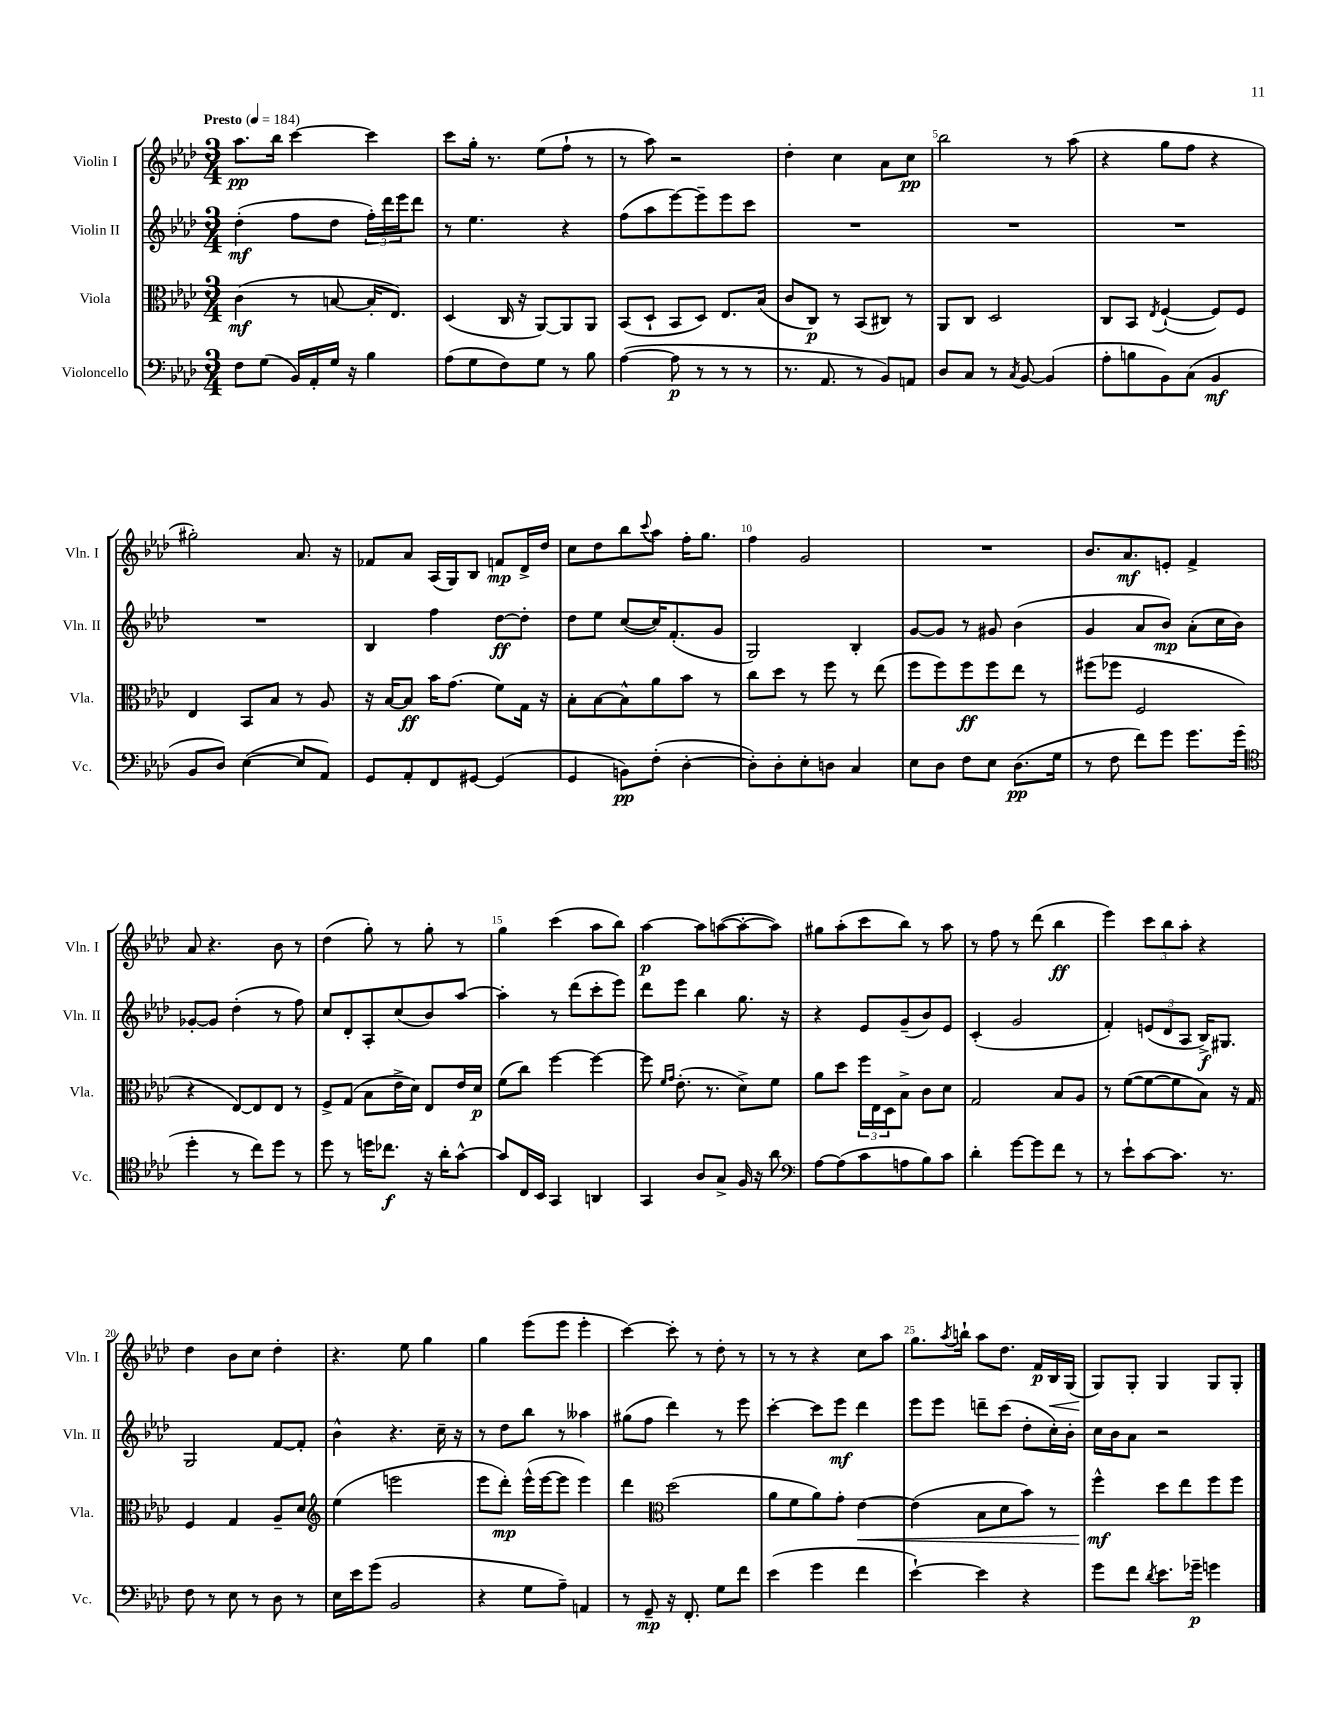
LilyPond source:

<<
\new StaffGroup <<
\new Staff = "s0" \with { instrumentName = "Violin I" shortInstrumentName = "Vln. I" } {
    \clef treble \key aes \major \numericTimeSignature \time 3/4 \tempo "Presto" 4 = 184
    aes''8.\pp bes''16 c'''4~ c'''4 |
    c'''8 g''16-. r8. ees''8( f''8-! r8 |
    r8 aes''8) r2 |
    des''4-. c''4 aes'8 c''8\pp |
    bes''2 r8 aes''8( |
    r4 g''8 f''8 r4 |
    gis''2-.) aes'8. r16 |
    fes'8 aes'8 aes16( g16) bes8 f'8\mp des'16-> des''16 |
    c''8 des''8 bes''8 \appoggiatura { c'''8 } aes''8 f''16-. g''8. |
    f''4 g'2 |
    R2. |
    bes'8. aes'8.\mf e'8-. f'4-> |
    aes'8 r4. bes'8 r8 |
    des''4( g''8-.) r8 g''8-. r8 |
    g''4 c'''4( aes''8 bes''8) |
    aes''4~\p aes''8 a''8~( a''8~-. a''8) |
    gis''8 aes''8-.( c'''8 bes''8) r8 aes''8 |
    r8 f''8 r8 des'''8( bes''4\ff |
    ees'''4) \tuplet 3/2 { c'''8 bes''8 aes''8-. } r4 |
    des''4 bes'8 c''8 des''4-. |
    r4. ees''8 g''4 |
    g''4 ees'''8( ees'''8 ees'''4-. |
    c'''4~) c'''8-. r8 des''8-. r8 |
    r8 r8 r4 c''8 aes''8 |
    g''8. \acciaccatura { aes''8 } b''16-! aes''8 des''8. f'16\p bes16\< g16( |
    g8\!) g8-. g4 g8 g8-. \bar "|." |
}
\new Staff = "s1" \with { instrumentName = "Violin II" shortInstrumentName = "Vln. II" } {
    \clef treble \key aes \major \numericTimeSignature \time 3/4
    des''4-.\mf( f''8 des''8 \tuplet 3/2 { f''16-.) des'''16 ees'''16 } des'''8 |
    r8 ees''4. r4 |
    f''8( aes''8 ees'''8~) ees'''8-- ees'''8 c'''8 |
    R2. |
    R2. |
    R2. |
    R2. |
    bes4 f''4 des''8~\ff des''8-. |
    des''8 ees''8 c''8~( c''16) f'8.-.( g'8 |
    g2) bes4-. |
    g'8~ g'8 r8 gis'8 bes'4( |
    g'4 aes'8 bes'8\mp) aes'8-.( c''16 bes'16) |
    ges'8~-. ges'8 des''4-.( r8 f''8) |
    c''8 des'8-. aes8-. c''8( bes'8) aes''8~ |
    aes''4-. r8 des'''8( c'''8-. ees'''8) |
    des'''8 ees'''8 bes''4 g''8. r16 |
    r4 ees'8 g'8--( bes'8) ees'8 |
    c'4-.( g'2 |
    f'4-.) \tuplet 3/2 { e'8( des'8 aes8 } bes16->\f) gis8. |
    g2 f'8~ f'8-. |
    bes'4-^ r4. c''16-- r16 |
    r8 des''8 bes''8 r8 aeses''4 |
    gis''8( f''8 des'''4) r8 ees'''8 |
    c'''4~-. c'''8 ees'''8\mf des'''4 |
    ees'''8 ees'''8 d'''8-- c'''8( des''8-. c''16-.) bes'16-. |
    c''16 bes'16 aes'8 r2 \bar "|." |
}
\new Staff = "s2" \with { instrumentName = "Viola" shortInstrumentName = "Vla." } {
    \clef alto \key aes \major \numericTimeSignature \time 3/4
    c'4\mf( r8 b8~ b16-. ees8.) |
    des4( c16 r16 aes,8~) aes,8 aes,8 |
    bes,8( des8-! bes,8 des8) ees8. bes16( |
    c'8 c8\p) r8 bes,8( cis8) r8 |
    aes,8 c8 des2 |
    c8 bes,8 \acciaccatura { ees8 } f4~-!( f8) f8 |
    ees4 bes,8 bes8 r8 aes8 |
    r16 bes16~ bes8\ff bes'16 g'8.( f'8) g16 r16 |
    bes8-. bes8~ bes8-^ aes'8 bes'8 r8 |
    c''8 des''8 r8 f''8 r8 ees''8( |
    f''8 f''8) f''8\ff f''8 ees''8 r8 |
    fis''8( fes''8 f2 |
    r4 ees8~) ees8 ees8 r8 |
    f8-> g8( bes8 ees'16-> des'16) ees8 ees'16 des'16\p |
    f'8( c''8) f''4~ f''4~ |
    f''8 \grace { f'16 g'16 } ees'8.-.( r8. des'8->) f'8 |
    aes'8 des''8 \tuplet 3/2 { f''16 ees16 des16 } bes8-> c'8 des'8 |
    g2 bes8 aes8 |
    r8 f'8~( f'8~ f'8 bes8) r16 g16 |
    f4 g4 aes8-- des'8 |
    \clef treble ees''4( e'''2 |
    ees'''8 des'''8-.\mp) ees'''16-^( ees'''16~ ees'''8 ees'''4) |
    des'''4 \clef alto des''2( |
    aes'8 f'8 aes'8) g'8-. ees'4~\< |
    ees'4( bes8 des'8 bes'8) r8 |
    f''4-^\mf\! des''8 ees''8 f''8 f''8 \bar "|." |
}
\new Staff = "s3" \with { instrumentName = "Violoncello" shortInstrumentName = "Vc." } {
    \clef bass \key aes \major \numericTimeSignature \time 3/4
    f8 g8( bes,16) aes,16-. g16 r16 bes4 |
    aes8( g8 f8) g8 r8 bes8 |
    aes4~( aes8\p r8 r8 r8 |
    r8. aes,8. r8 bes,8) a,8 |
    des8 c8 r8 \acciaccatura { c8 } bes,8~ bes,4( |
    aes8-. b8 bes,8) c8( bes,4\mf |
    bes,8 des8) ees4~( ees8 aes,8) |
    g,8 aes,8-. f,8 gis,8~ gis,4( |
    g,4 b,8\pp) f8-.( des4~-. |
    des8-.) des8-. ees8-. d8 c4 |
    ees8 des8 f8 ees8 des8.\pp( g16 |
    r8 f8 f'8) g'8 g'8. g'16( |
    \clef tenor des''4-. r8 c''8) des''8 r8 |
    des''8 r8 d''16 ces''8.\f r16 aes'16-. g'8~-^ |
    g'8 c16 bes,16 g,4 a,4 |
    g,4 aes8 g8-> f16 r16 aes'8 |
    \clef bass aes8~ aes8( c'8 a8 bes8) c'8 |
    des'4-. g'8~ g'8 f'8 r8 |
    r8 ees'8-! c'8~ c'8. r8. |
    f8 r8 ees8 r8 des8 r8 |
    ees16 ees'16 g'8( bes,2 |
    r4 g8 aes8--) a,4 |
    r8 g,8--\mp r16 f,8.-. g8 f'8 |
    ees'4( g'4 f'4 |
    ees'4~-!) ees'4 r4 |
    g'8 f'8 \acciaccatura { des'8 } ees'8. ges'16--\p g'4 \bar "|." |
}
>>
>>
\layout { \context { \Score \override BarNumber.break-visibility = ##(#f #t #t) barNumberVisibility = #(every-nth-bar-number-visible 5) } }
